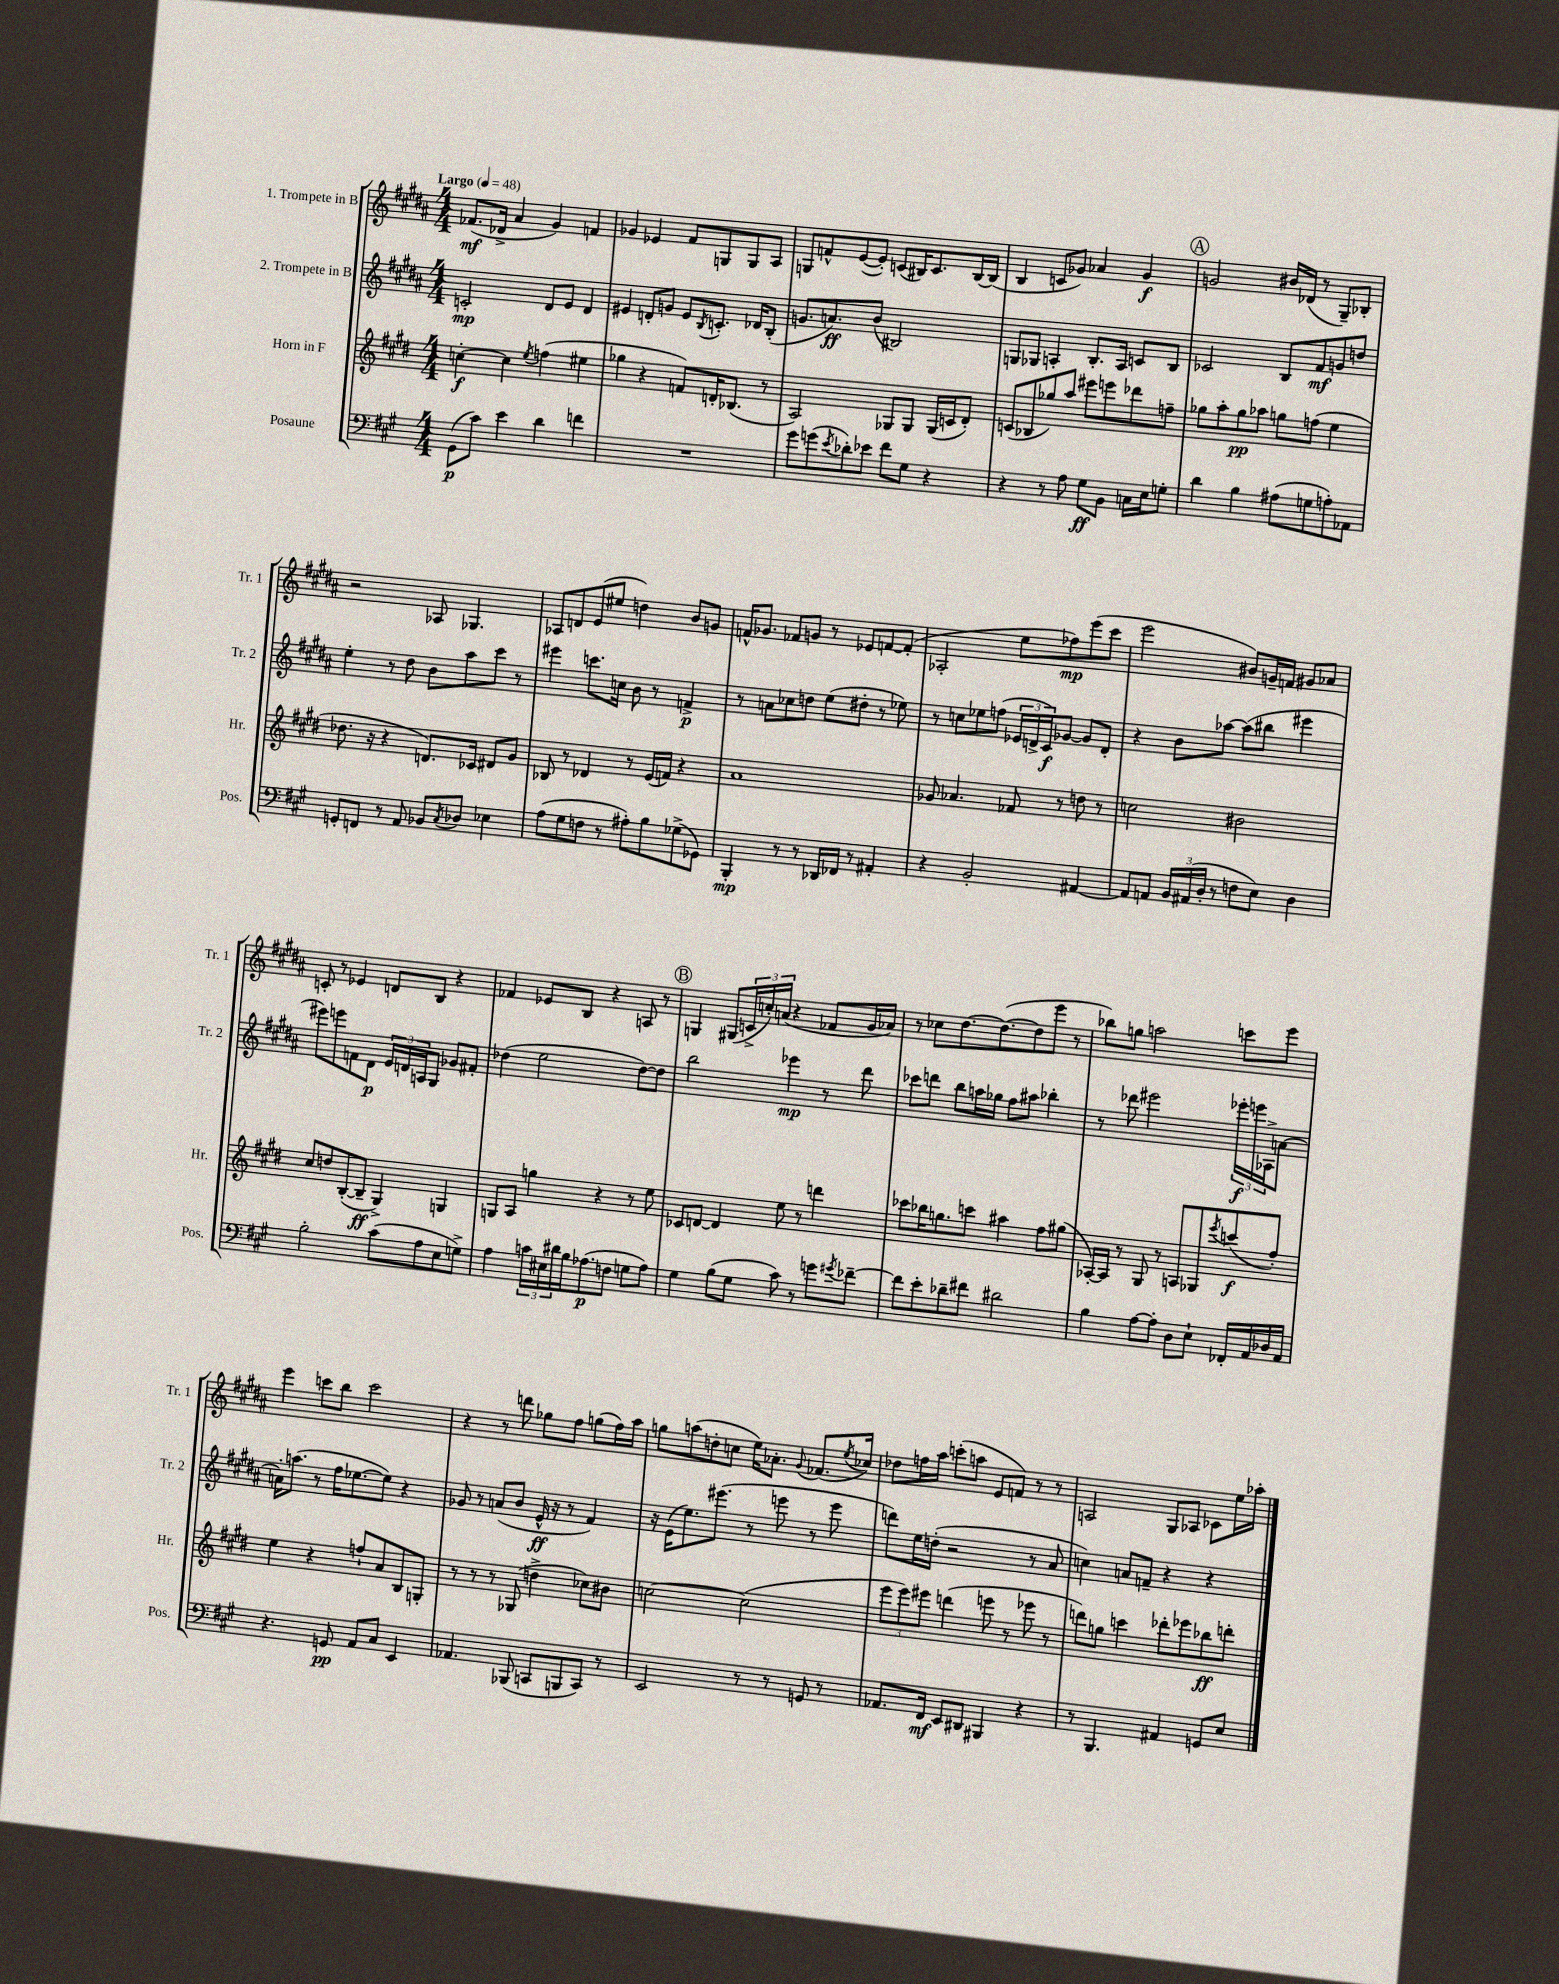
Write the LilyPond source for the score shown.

<<
\new StaffGroup <<
\new Staff = "s0" \with { instrumentName = "1. Trompete in B" shortInstrumentName = "Tr. 1" } {
    \clef treble \key b \major \numericTimeSignature \time 4/4 \tempo "Largo" 4 = 48
    fes'8.\mf( des'16-> ais'4 gis'4) f'4 |
    ges'4 ees'4 fis'8 g8 g8 ais8 |
    g8 f'8-^ e'8~( e'8-.) c'8( bis16) c'8. bis16~ bis16( |
    b4 c'8 ges'8) aes'4 ges'4\f |
    \mark \markup { \circle "A" } g'2 bis'16 des'16( r8 gis8--) bes8-. |
    r2 aes8 ges4. |
    aes8 d'8 e'8( eis''8 d''4) b'8 g'8 |
    f'16-^ ges'8. fes'8 g'8 r8 ees'8 f'8~ f'8-.( |
    aes2-. e''8 fes''8\mp) e'''8( cis'''8 |
    e'''2 bis'8) g'16-- f'16 gis'8 aes'8 |
    c'8-. r8 ees'4 d'8 b8 r4 |
    fes'4 ees'8 b8 r4 a8 r8 |
    \mark \markup { \circle "B" } g4 gis8( \tuplet 3/2 { c'16-> c''16-.) a'16( } r4 fes'8 gis'16 aes'16) |
    r8 ces''8 dis''8.~ dis''8.~( dis''8 e'''8 r8 |
    bes''8) g''8 a''2 c'''8 e'''8 |
    e'''4 c'''8 b''8 c'''2 |
    r4 r8 d'''8 ges''8 fis''8 g''8( fis''16) ais''16 |
    g''8 a''8( d''8-. c''8 e''16) aes'8.-. \appoggiatura { gis'8 } fes'8.( \acciaccatura { e''8 } ces''16) |
    des''8 f''16 ais''16 c'''8-.( a''8 e'8 f'8) r8 r8 |
    a2 gis8 aes8 ces'8 e''16 aes''16-. \bar "|." |
}
\new Staff = "s1" \with { instrumentName = "2. Trompete in B" shortInstrumentName = "Tr. 2" } {
    \clef treble \key b \major \numericTimeSignature \time 4/4
    c'2-.\mp dis'8 e'8 dis'4 |
    eis'4 d'8-. g'8 eis'8 \acciaccatura { b8 } c'8.-. des'16 b8-.( |
    g'8. a'8.\ff) b'8( bis2) |
    g8 ges8 a4-. b8.-. a16 c'8 b8 |
    \mark \markup { \circle "A" } ces'2 b8 fis'8\mf g'8 d''8 |
    e''4-. r8 dis''8 b'8 ais''8 cis'''8 r8 |
    eis'''4 c'''8. c''16 b'8 r8 f'4->\p |
    r8 a'8 ces''8 d''8 e''8( dis''8-. r8 ees''8) |
    r8 c''8 ees''8 f''8( \tuplet 3/2 { ees'16 d'16-> cis'16\f) } ges'8~ ges'8 d'8-. |
    r4 b'8 aes''8~ aes''8( bis''8 eis'''4 |
    eis'''8) e'''8 f'8 dis'8\p \tuplet 3/2 { e'16 d'16 a16 } gis8 ges'8 fis'8-. |
    des''4( e''2 des''8~) des''8 |
    \mark \markup { \circle "B" } b''2 ees'''4\mp r8 dis'''8 |
    ces'''8 d'''8 b''8 a''16 ges''16 fis''8 ais''8 bes''4-. |
    r8 des'''8 eis'''2 \tuplet 3/2 { ees'''16-.\f e'''16 aes16-> } a'8~ |
    a'16-. a''8.( r8 fis''16 ees''8.~ ees''8) r4 |
    ges'8 r8 a'8( b'8 e'16-^\ff r16 r8 fis'4) |
    r16 e'16( e''8.) eis'''8.( r8 e'''8 r8 e'''8 |
    d'''8) e''16 d''16-.( r2 r8 ais'8 |
    c''4) a'8 f'8-- r4 r4 \bar "|." |
}
\new Staff = "s2" \with { instrumentName = "Horn in F" shortInstrumentName = "Hr." } {
    \clef treble \key e \major \numericTimeSignature \time 4/4
    c''4~-.\f c''4 \acciaccatura { e''8 } f''4( eis''4 |
    ges''4 r4 f'8) d'16-. bes8.( r8 |
    a2) ges8 ges8 ges16( c'16 dis'8-.) |
    c'8( bes8 ges''8) a''8 eis'''8 e'''8 des'''8 f''8-- |
    \mark \markup { \circle "A" } ges''8 a''8-. ges''8\pp aes''8 g''8 f''8( e''4 |
    des''8. r16 r4 d'8.) ces'16 dis'8 gis'8 |
    bes8 r8 des'4 r8 e'16( f'16) r4 |
    a'1 |
    ges'8 aes'4. fes'8 r8 d''8 r8 |
    c''2 bis'2 |
    cis''8 d''8 b8~-.( b8--\ff gis4->) g4 |
    g8 a8 g''4 r4 r8 e''8 |
    \mark \markup { \circle "B" } ces'8 d'8~ d'4 e''8 r8 d'''4 |
    ces'''8 bes''16 g''8. c'''8 ais''4 fis''8 gis''8( |
    aes16~-.) aes16 r8 gis8 r8 a8 ges8 \acciaccatura { e'''8 } c'''8\f( fis''8-.) |
    e''4 r4 f''8-! a'8 b8 g8-. |
    r8 r8 r8 ges8( d''4-> ces''8) bis'8 |
    c''2~ c''2( |
    \tuplet 3/2 { e'''8 e'''8) eis'''8 } d'''4( e'''8 r8 ees'''8 r8 |
    d'''8) g''8 c'''4 des'''8-. ees'''8 bes''8\ff d'''8-. \bar "|." |
}
\new Staff = "s3" \with { instrumentName = "Posaune" shortInstrumentName = "Pos." } {
    \clef bass \key a \major \numericTimeSignature \time 4/4
    gis,8\p( cis'8) e'4 d'4 f'4 |
    R1 |
    gis'8 g'8( \acciaccatura { e'8 } des'8-.) ees'8 fis'8 gis8 r4 |
    r4 r8 a8 gis8\ff b,8 c16 e16 g8-. |
    \mark \markup { \circle "A" } d'4 b4 ais8( g8 a8-.) aes,8 |
    g,8-. f,8 r8 a,8 bes,8 \acciaccatura { cis8 } des8 ees4 |
    a8( gis8 f8 r8 ais8-.) b8 ges8->( ges,8) |
    b,,4-.\mp r8 r8 des,16 fes,16 r8 ais,4-. |
    r4 b,2-. ais,4~ |
    ais,8 a,8 \tuplet 3/2 { b,16 ais,16( d16-. } r8 f8 e8) d4 |
    b2-. cis'8( a8 e8 g8->) |
    a4 \tuplet 3/2 { c'16 eis16 dis'16 } b16 aes8.\p( f8 g8 aes8) |
    \mark \markup { \circle "B" } gis4 b8( gis8 cis'8) r8 g'8 \acciaccatura { gis'8 } fes'8~-- |
    fes'8 e'8-. des'8-- fis'8 dis'2 |
    b4 a8~ a8-. d8 e8-! fes,16-. a,16 des16 a,16 |
    r4. g,8\pp a,8 cis8 e,4 |
    aes,4. bes,,8( c,8 b,,8 c,8) r8 |
    e,2 r8 r8 g,8 r8 |
    aes,8. fis,16\mf e,8 dis,8 bis,,4 r4 |
    r8 b,,4. ais,4 g,8 e8 \bar "|." |
}
>>
>>
\layout { \context { \Score \remove "Bar_number_engraver" } }
